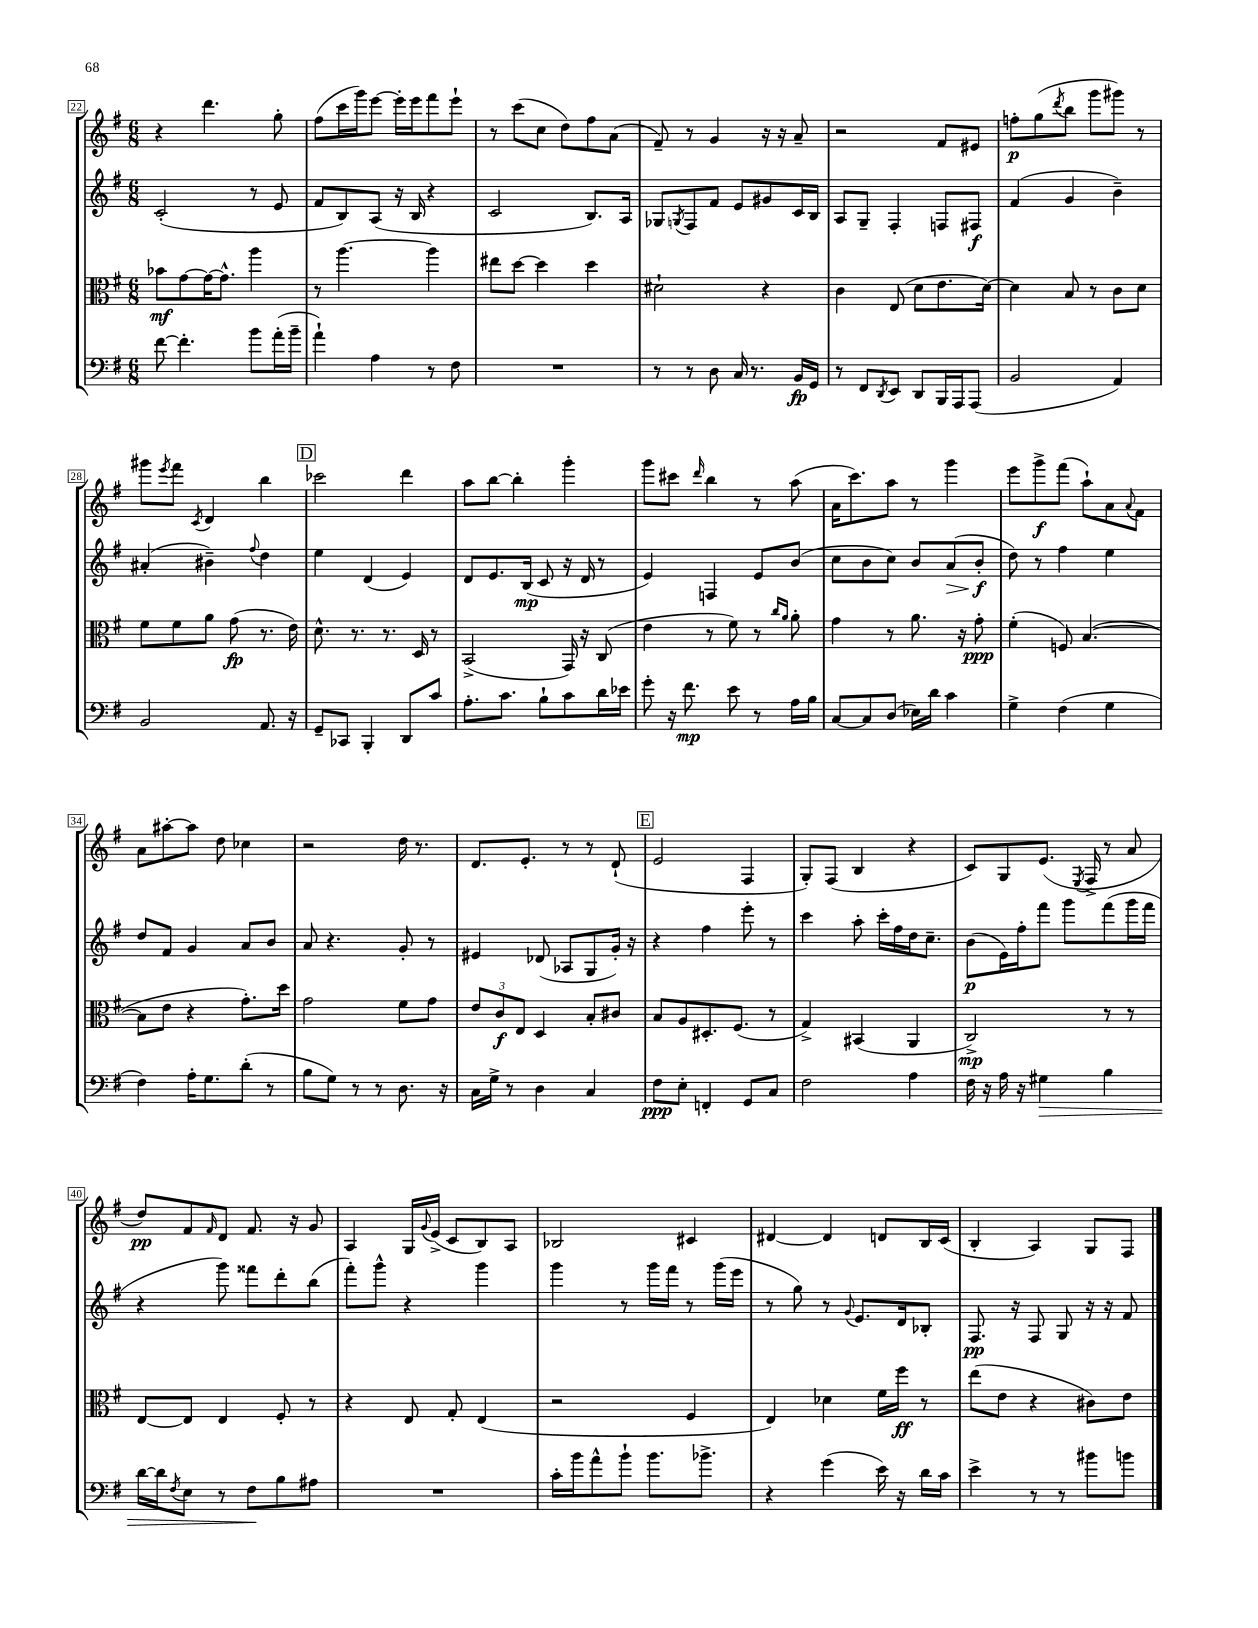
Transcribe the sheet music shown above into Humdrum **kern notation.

**kern	**kern	**kern	**kern
*staff4	*staff3	*staff2	*staff1
*clefF4	*clefC3	*clefG2	*clefG2
*k[f#]	*k[f#]	*k[f#]	*k[f#]
*M6/8	*M6/8	*M6/8	*M6/8
[8f#\	8b-\L	(2c'/	4r
4.f#'\]	[8g\	.	.
.	16g\_K	.	4.ddd\
.	8.g^^\]J	.	.
8b\L	4aa\	8r	.
(16a'\L	.	8e/	8gg'\
16b~\JJ	.	.	.
=	=	=	=
4a`\)	8r	8f#/L	(8ff#\L
.	[4.aa\	8B/)	16ccc\L
.	.	.	16ggg\J)
4A\	.	(8A/J	[8eee\J
.	.	16r	16eee'\]LL
.	.	16B/	16eee\J
8r	4aa\]	4r	8fff#\
8F#\	.	.	8eee`\J
=	=	=	=
2.r	8ee#\L	2c/	8r
.	[8dd\J	.	(8ccc\L
.	4dd\]	.	8cc\J
.	.	.	8dd\L)
.	4dd\	8.B/L)	8ff#\
.	.	.	(8a\J
.	.	16A/Jk	.
=	=	=	=
8r	2d#`\	8G-/L	8f#~/)
.	.	8qG/	.
8r	.	8F#/	8r
8D\	.	8f#/J	4g/
16C/	.	8e/L	.
8.r	.	.	.
.	4r	8g#/	16r
.	.	.	16r
16BB/LL	.	16c/L	8a~/
16GG/JJ	.	16B/JJ	.
=	=	=	=
8r	4c\	8A/L	2r
8FF#/L	.	8G~/J	.
8qDD/	.	.	.
8EE/J	(8E/	4F#'/	.
8DD/L	8d\L	.	.
16BBB/L	8.e\	8F/L	8f#/L
16AAA/J	.	.	.
(8AAA/J	.	8F#/J	8e#/J
.	[16d\Jk)	.	.
=	=	=	=
2BB/	4d\]	(4f#/	8ff'\L
.	.	.	(8gg\
.	.	.	8qddd/
.	8B/	4g/	8bb\J
.	8r	.	8ggg\L
4AA/)	8c\L	4b~\)	8ggg#\J)
.	8d\J	.	8r
=	=	=	=
2BB/	8f#\L	(4a#'/	8ggg#\L
.	.	.	8qeee/
.	8f#\	.	8fff#\J
.	.	.	8qc/
.	8a\J	4b#~\)	4d/
.	(8g\	.	.
.	.	8qqff#/	.
8.AA/	8.r	4dd\	4bb\
16r	16e\)	.	.
=	=	=	=
8GG~/L	8.d^^\	4ee\	2ccc-\
8CC-/J	.	.	.
.	8.r	.	.
4BBB'/	.	(4d/	.
.	8.r	.	.
8DD/L	.	4e/)	4ddd\
.	16D/	.	.
8c/J	8r	.	.
=	=	=	=
8.A'\L	(2BB^/	8d/L	8aa\L
.	.	8.e/	[8bb\J
8.c\J	.	.	.
.	.	.	4bb'\]
.	.	(16B/Jk	.
8B`\L	.	8c/	.
8c\	16GG/)	16r	4ggg'\
.	16r	16d/	.
16d\L	(8C/	8r	.
16e-\JJ	.	.	.
=	=	=	=
8g'\	4e\	4e/)	8ggg\L
16r	.	.	8ccc#\J
8.f#\	.	.	.
.	.	.	16qqddd/
.	8r	4F/	4bb\
8e\	8f#\)	.	.
8r	8r	8e/L	8r
.	16qqcc/LL	.	.
.	16qqa/JJ	.	.
16A\LL	8a'\	(8b/J	(8aa\
16B\JJ	.	.	.
=	=	=	=
[8C/L	4g\	8cc\L	16a\LK
.	.	.	8.ccc\)
8C/]	.	8b\	.
(8D/J	8r	8cc\J)	8aa\J
16E-\LL)	8.a\	8b/L	8r
16d\JJ	.	.	.
4c\	.	(8a/	4ggg\
.	16r	.	.
.	8g'\	8b'/J	.
=	=	=	=
4G^\	(4f#'\	8dd\)	8eee\L
.	.	8r	8ggg^\
(4F#\	8F/)	4ff#\	(8fff#\J
.	([4.B/	.	8aa`\L)
4G\	.	4ee\	8a\
.	.	.	8qqa/
.	.	.	8f#\J
=	=	=	=
4F#\)	8B\]L	8dd/L	8a\L
.	8e\J	8f#/J	[8aa#'\
16A'\LK	4r	4g/	8aa#\]J
8.G\	.	.	.
.	.	.	8dd\
(8d'\J	8.g'\L)	8a/L	4cc-\
8r	.	8b/J	.
.	16dd\Jk	.	.
=	=	=	=
8B\L	2g\	8a/	2r
8G\J)	.	4.r	.
8r	.	.	.
8r	.	.	.
8.D\	8f#\L	8g'/	16dd\
.	.	.	8.r
.	8g\J	8r	.
16r	.	.	.
=	=	=	=
16C\LL	12e/L	4e#/	8.d/L
16G^\JJ	.	.	.
.	12c/	.	.
8r	.	.	.
.	12E/J	.	.
.	.	.	8.e'/J
4D\	4D/	(8d-/	.
.	.	8A-/L	8r
4C/	8B'/L	8G/	8r
.	8c#/J	16g'/Jk)	(8d`/
.	.	16r	.
=	=	=	=
8F#\L	8B/L	4r	2e/
8E'\J	8A/	.	.
4FF'/	8.D#'/	4ff#\	.
.	(8.F#/J	.	.
8GG/L	.	8eee'\	4F#/
8C/J	8r	8r	.
=	=	=	=
2F#\	4G^/)	4ccc\	8G'/L)
.	.	.	(8F#/J
.	(4BB#/	8aa'\	4B/
.	.	16ccc'\LL	.
.	.	16ff#\	.
4A\	4AA/	16dd\J	4r
.	.	8.cc~\J	.
=	=	=	=
16F#\	2C^/)	(8b\L	8c/L)
16r	.	.	.
16A\	.	16e\L)	8G/
16r	.	16ff#'\J	.
4G#\	.	8fff#\J	(8.e/J
.	.	8ggg\L	.
.	.	.	8qE/
.	.	.	16F#^/
4B\	8r	(8fff#\	8r
.	8r	16ggg\L	8a/
.	.	16fff#\JJ	.
=	=	=	=
[16d\LL	[8E/L	4r	8dd/L)
16d\]J	.	.	.
8qF#/	.	.	.
8E\J	8E/]J	.	8f#/
.	.	.	16qqf#/
8r	4E/	8ggg\)	8d/J
8F#\L	.	8fff##\L	8.f#/
8B\	8F#'/	8ddd'\	.
.	.	.	16r
8A#\J	8r	(8bb\J	8g/
=	=	=	=
2.r	4r	8fff#'\L)	4A/
.	.	8ggg^^\J	.
.	8E/	4r	16G/LL
.	.	.	8qqg/
.	.	.	(16e^/JJ
.	8G'/	.	8c/L
.	(4E/	4ggg\	8B/)
.	.	.	8A/J
=	=	=	=
16c'\LL	2r	4ggg\	2B-/
16b\J	.	.	.
8a^^\	.	.	.
8b`\J	.	8r	.
8.b\L	.	16ggg\LL	.
.	.	16fff#\JJ	.
.	4F#/	8r	4c#/
8.b-^\J	.	.	.
.	.	(16ggg\LL	.
.	.	16eee\JJ	.
=	=	=	=
4r	4E/)	8r	[4d#/
.	.	8gg\)	.
(4g\	4d-\	8r	4d#/]
.	.	8qqg/	.
.	.	8.e/L	.
16e\)	16f#\LL	.	8d/L
16r	16ff#\JJ	16d/k	.
16d\LL	8r	8B-'/J	16B/L
16c\JJ	.	.	(16c/JJ
=	=	=	=
4e^\	(8ee\L	8.F#/	4B'/
.	8e\J	.	.
.	.	16r	.
8r	4r	8F#/	4A/)
8r	.	8G/	.
8b#\L	8c#\L)	16r	8G/L
.	.	16r	.
8b\J	8e\J	8f#/	8F#/J
==	==	==	==
*-	*-	*-	*-
